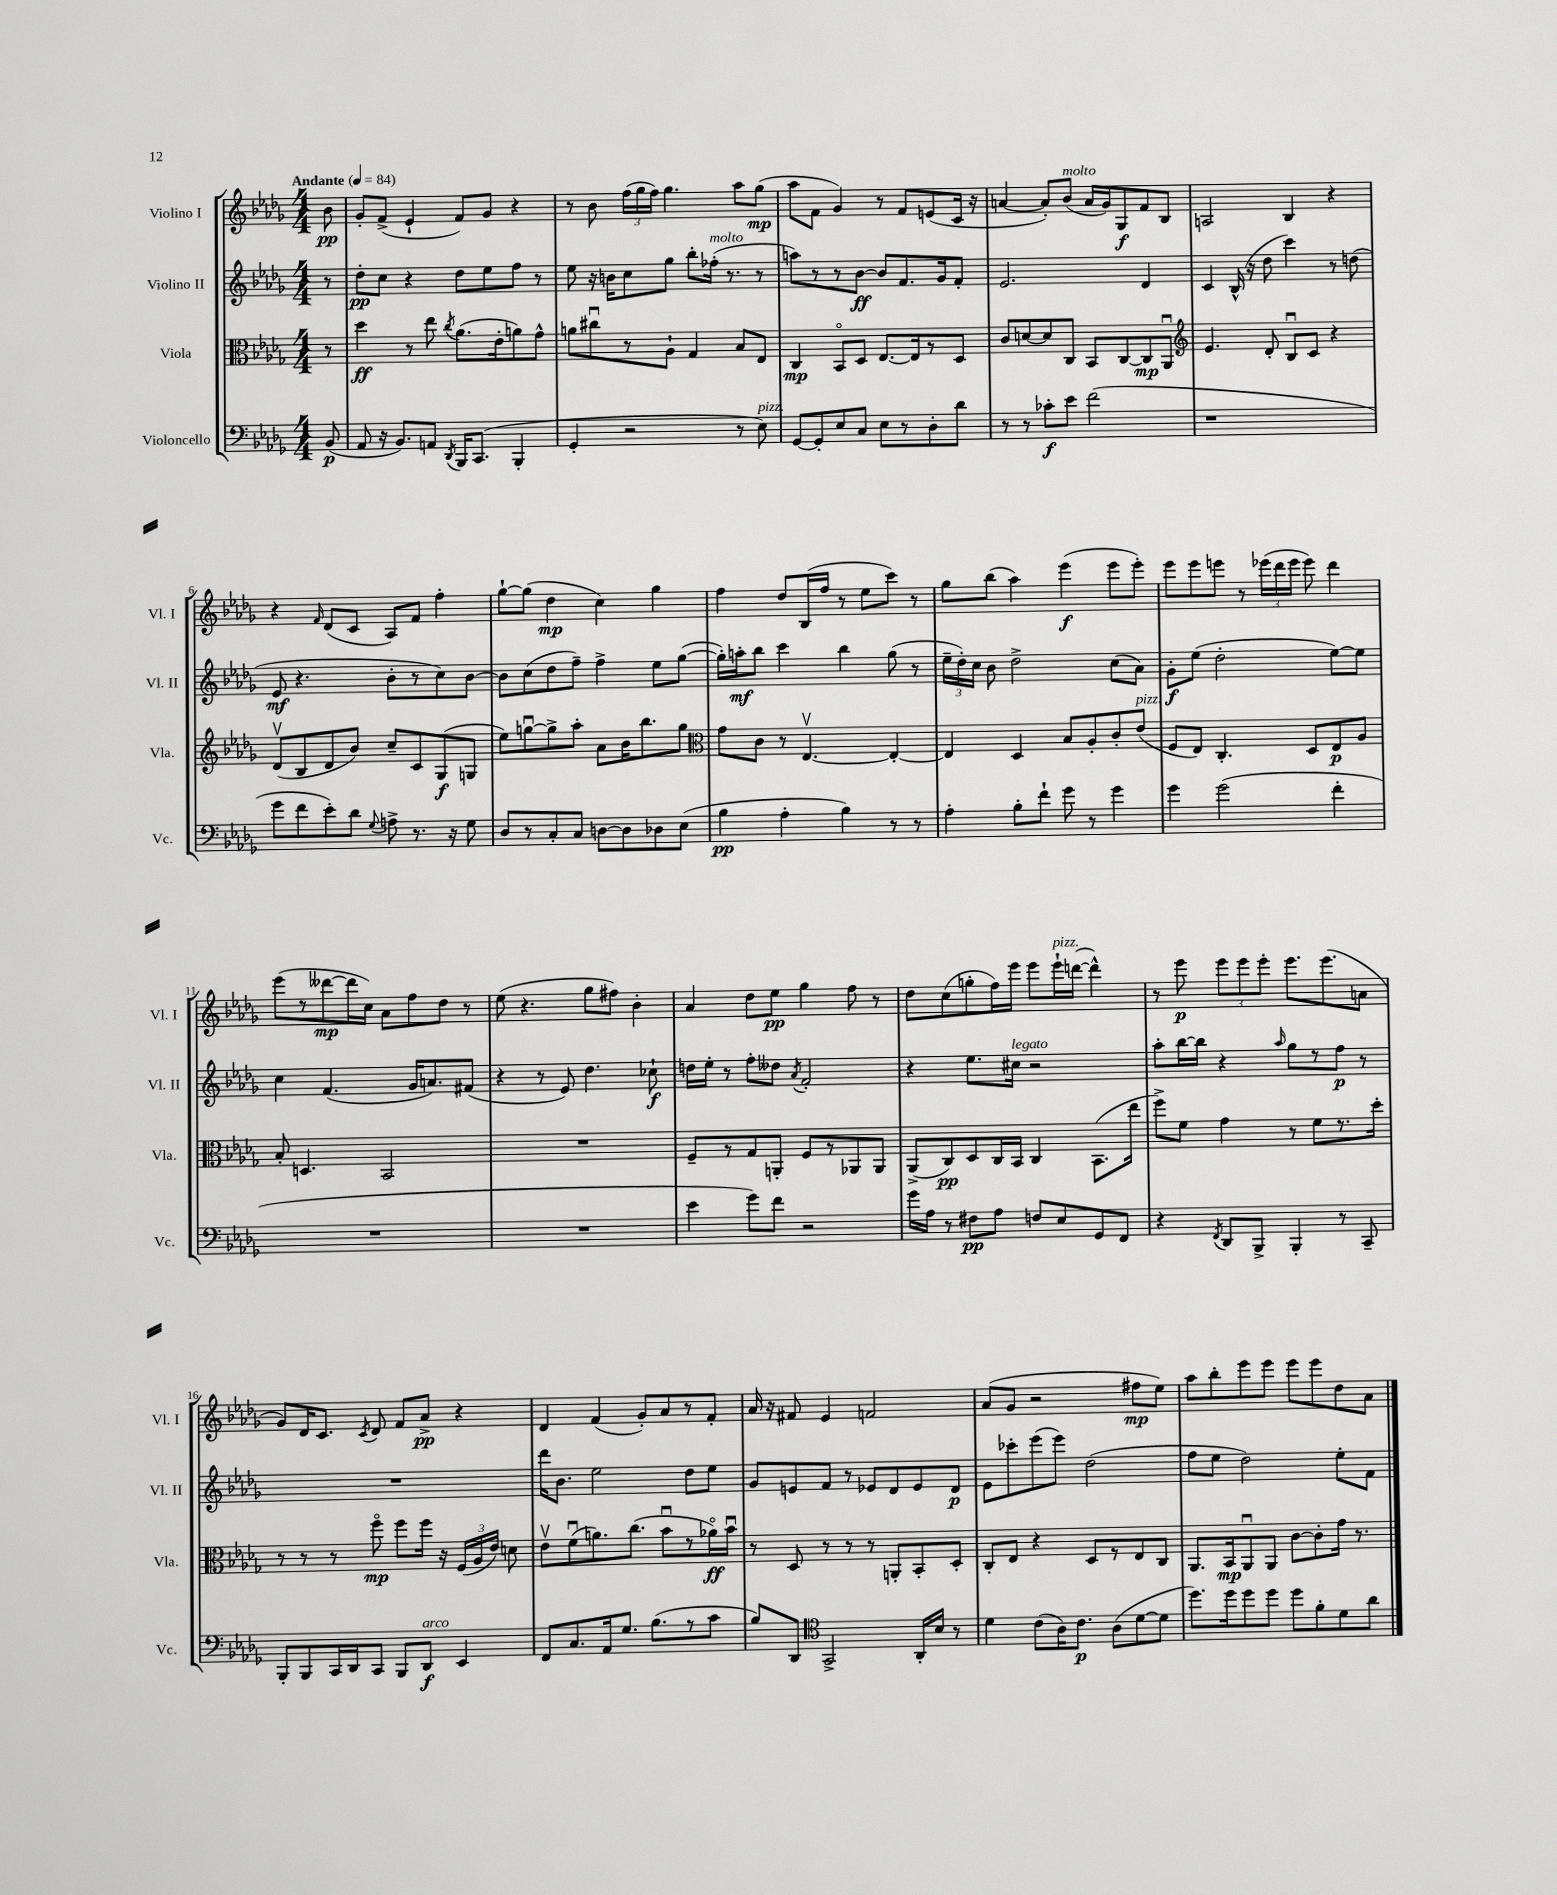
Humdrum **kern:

**kern	**kern	**kern	**kern
*staff4	*staff3	*staff2	*staff1
*clefF4	*clefC3	*clefG2	*clefG2
*k[b-e-a-d-g-]	*k[b-e-a-d-g-]	*k[b-e-a-d-g-]	*k[b-e-a-d-g-]
*M4/4	*M4/4	*M4/4	*M4/4
*MM84	*MM84	*MM84	*MM84
(8BB-/	8r	8r	8b-\
=	=	=	=
8AA-/	4dd-\	8dd-'\L	8g-'/L
16r	.	8cc\J	(8f^/J
8.BB-/L)	.	.	.
.	8r	4r	4e-`/
8AA/J	8ee-\	.	.
8qDD-/	8qcc/	.	.
16BBB-/LK	(8.a-\L	8dd-\L	8f/L)
(8.CC/J	.	.	.
.	.	8ee-\	8g-/J
.	16e-'\k	.	.
4BBB-'/	8a\)	8ff\J	4r
.	8g-^^\J	8r	.
=	=	=	=
4GG-'/	8a\L	8ee-\	8r
.	8cc#u\	16r	8b-\
.	.	16b\LK	.
2r	8r	8cc\	(24ff\LL
.	.	.	24gg-\
.	.	.	24ff\JJ)
.	8A-`\J	8gg-\J	4.gg-\
.	4G-/	8bb-'\L	.
.	.	(16ff-'\Jk	.
.	.	8.r	.
8r	8B-/L	.	8aa-\L
8E-\)	8E-/J	8r	(8gg-\J
=	=	=	=
[8GG-/L	4C/	8aa\L)	8aa-\L
8GG-'/]	.	8r	8f\J
8E-/	8BB-o/L	8r	4g-/)
8C/J	8D-/J	[8b-\J	.
8E-\L	[8.E-/L	8b-/]L	8r
8r	.	8.f/	8f/L
.	16E-/]k	.	.
8D-'\	8r	.	(8e/
.	.	16g-/k	.
8d-\J	8D-/J	8f'/J	16c/Jk
.	.	.	16r
=	=	=	=
8r	8c/L	2.e-/	[4a/
8r	[8d/	.	.
8c-'\L	8d/]	.	8a'/]L)
8e-\J	8C/J	.	(8b-/J
(2f\	8BB-/L	.	16a/LL
.	.	.	16g-/J)
.	[8C/	.	8G-/
.	8C/]	4d-/	8f/
.	8AA-u/J	.	8B-/J
=	=	=	=
*	*clefG2	*	*
1r	4.e-/	4c/	2A/
.	.	(16B-^^/	.
.	.	16r	.
.	8d-'/	8dd-\	.
.	8B-u/L	4ccc\)	4B-/
.	8c/J	.	.
.	4r	8r	4r
.	.	(8dd\	.
=	=	=	=
8g-\L	(8d-v/L	8e-/	4r
8f\	8B-/	4.r	.
.	.	.	16qqf/
8e-'\)	8d-/	.	(8d-/L
8d-\J	8b-/J)	.	8c/J
8qqG-/	.	.	.
8A^\	8cc~/L	8b-'\L	8A-/L)
8.r	8c/	8r	8f/J
.	(8G-/	8cc\)	4ff'\
16r	.	.	.
8G-\	8G/J	[8b-\J	.
=	=	=	=
8D-/L	8ee-\L)	8b-\]L	[8gg-`\L
8r	[8ggu\	(8cc\	(8gg-\]J
8C'/	8gg^\]	8dd-\	4dd-\
8C/J	8aa-'\J	8ff~\J)	.
[8D\L	8a-\L	4ff^\	4cc\)
8D\]	16b-\K	.	.
.	8.bb-\	.	.
8D-\	.	8ee-\L	4gg-\
(8E-\J	8gg\J	([8gg-\J	.
=	=	=	=
*	*clefC3	*	*
4B-\	8g-\L	16gg-'\]LL)	4ff\
.	.	16aa'\J	.
.	8c\J	8bb-\J	.
4A-'\	8r	4ccc\	8dd-/L
.	[4.E-v/	.	(16B-/L
.	.	.	16ff/JJ
4B-\)	.	4bb-\	8r
.	.	.	8ee-\L
8r	4E-'/_	(8gg-\	8ccc\J)
8r	.	8r	8r
=	=	=	=
4A-'\	4E-/]	24ee-~\LL	8gg-\L
.	.	24dd-'\)	.
.	.	24cc\JJ	.
.	.	8b-\	(8bb-\J
8B-'\L	4D-/	2dd-^\	4aa-\)
8f`\J	.	.	.
8g-\	8B-/L	.	(4eee-\
8r	8A-'/	.	.
4g-\	8c'/	(8cc\L	8eee-\L
.	(8e-/J	8a-\J)	8eee-'\J)
=	=	=	=
4g-\	8F/L	8g-'\L	8eee-\L
.	8E-/J)	(8ee-\J	8eee-\
(2g-\	4.C'/	2dd-'\	8eee\J
.	.	.	8r
.	.	.	(24eee-\LL
.	.	.	24ddd-\
.	.	.	24eee-\JJ
.	8D-/L	.	8eee-\)
4f'\	8E-/	[8ee-\L)	4ddd-\
.	8A-/J	8ee-\]J	.
=	=	=	=
1r	8B-'/	4cc\	(8eee-\L
.	4.D/	.	8r
.	.	(4.f/	[8ddd--\
.	.	.	16ddd--\]L
.	.	.	16cc\JJ)
.	2BB-/	.	8a-\L
.	.	16g-/LK	8ff\
.	.	8.a/)	.
.	.	.	8dd-\J
.	.	(8f#/J	8r
=	=	=	=
1r	1r	4r	(8ee-\
.	.	.	4.r
.	.	8r	.
.	.	8e-/)	.
.	.	4.dd-\	8gg-\L
.	.	.	8ff#\J)
.	.	.	4b-'\
.	.	8cc-`\	.
=	=	=	=
4e-\	8F~/L	16dd\LL	4a-/
.	.	16ee-'\JJ	.
.	8r	8r	.
8g-\L)	8G-/	8ff'\L	8dd-\L
8f\J	8AA'/J	8dd--\J	8ee-\J
.	.	8qa-/	.
2r	8F/L	2f'/	4gg-\
.	8r	.	.
.	8AA-/	.	8ff\
.	8AA-/J	.	8r
=	=	=	=
16g-\LL	(8AA-^/L	4r	8dd-\L
16A-\JJ	.	.	.
8r	8C/)	.	(8cc\
8F#\L	8D-/	8.ee-\L	8gg'\
8A-\J	16C/L	.	16ff\L)
.	16BB-/JJ	16cc#\Jk	16eee-\JJ
8F/L	4C/	2r	8eee-\L
8E-/	.	.	16eee-`\L
.	.	.	([16ddd\JJ
8GG-/	(8.BB-\L	.	4ddd^^\])
8FF/J	.	.	.
.	16ee-\Jk	.	.
=	=	=	=
4r	8ff^\L)	8aa-'\L	8r
.	8f\J	[16bb-\L	8eee-\
.	.	16bb-\]JJ	.
8qFF/	.	.	.
8DD-/L	4g-\	4r	12eee-\L
.	.	.	12eee-\
8BBB-^/J	.	.	.
.	.	.	12eee-'\J
.	.	16qqaa-/	.
4BBB-'/	8r	8gg-\L	8.eee-\L
.	8f\L	8r	.
.	.	.	(8.eee-\
8r	8.r	8ff\J	.
8CC~/	.	8r	8a\J
.	16dd-'\Jk	.	.
=	=	=	=
8BBB-'/L	8r	1r	8g-/L)
8BBB-/	8r	.	16d-/K
.	.	.	8.c/J
16CC/L	8r	.	.
16DD-/J	.	.	.
.	.	.	8qc/
8CC/J	8ffo\	.	8d-/
8BBB-/L	8ff\L	.	8f/L
8DD-/J	16ff\Jk	.	8a-^/J
.	16r	.	.
4EE-/	(24F/LL	.	4r
.	24A-/	.	.
.	24e-/JJ)	.	.
.	8d\	.	.
=	=	=	=
8FF/L	8e-v\L	16ddd-\LK	4d-/
.	.	8.b-\J	.
8.C/	(8fu\	.	.
.	8.a\)	2ee-\	(4f/
16AA-/k	.	.	.
8.G-/J	.	.	.
.	(8.cc\J	.	.
.	.	.	8g-'/L)
(8.B-\L	.	.	.
.	8b-u\L	.	8a-/
8r	8r	8dd-\L	8r
8c\J	16a-o\L)	8ee-\J	8f'/J
.	16b-u\JJ	.	.
=	=	=	=
8B-/L)	8r	8g-/L	16a-/
.	.	.	16r
8DD-/J	8D-/	8e/	8f#/
*clefC4	*	*	*
2GG-^/	8r	8f/J	4e-/
.	8r	8r	.
.	8r	8e-/L	2f/
.	8AA'/L	8d-/	.
16AA-'/LL	8BB-'/	8e-/	.
16B-/JJ	.	.	.
8r	8D-'/J	8d-/J	.
=	=	=	=
4d-\	8C'/L	8e-\L	(8a-/L
.	8E-/J	8ccc-'\	8g-/J
(8c\L	4r	(8eee-\	2r
16A-\K)	.	8eee-\J)	.
8.c\J	.	.	.
.	8D-/L	(2dd-\	.
(8A-\L	8r	.	.
[8d-\	8E-/	.	8ff#\L
8d-\]J	8C/J	.	8ee-\J)
=	=	=	=
8.dd-\L)	8.AA-/L	8ff\L	8aa-\L
.	.	8ee-\J	8bb-'\
16dd-\k	16BB-/k	.	.
8dd-\	8AA-u/	2dd-\)	8eee-\
8dd-\J	8AA-/J	.	8eee-\J
8dd-\L	[8c\L	.	8eee-\L
8f'\	8c'\]	.	8eee-\
8d-\	16g-\Jk	8ee-'\L	8dd-\
.	8.r	.	.
8a-\J	.	8f\J	8a-\J
==	==	==	==
*-	*-	*-	*-
